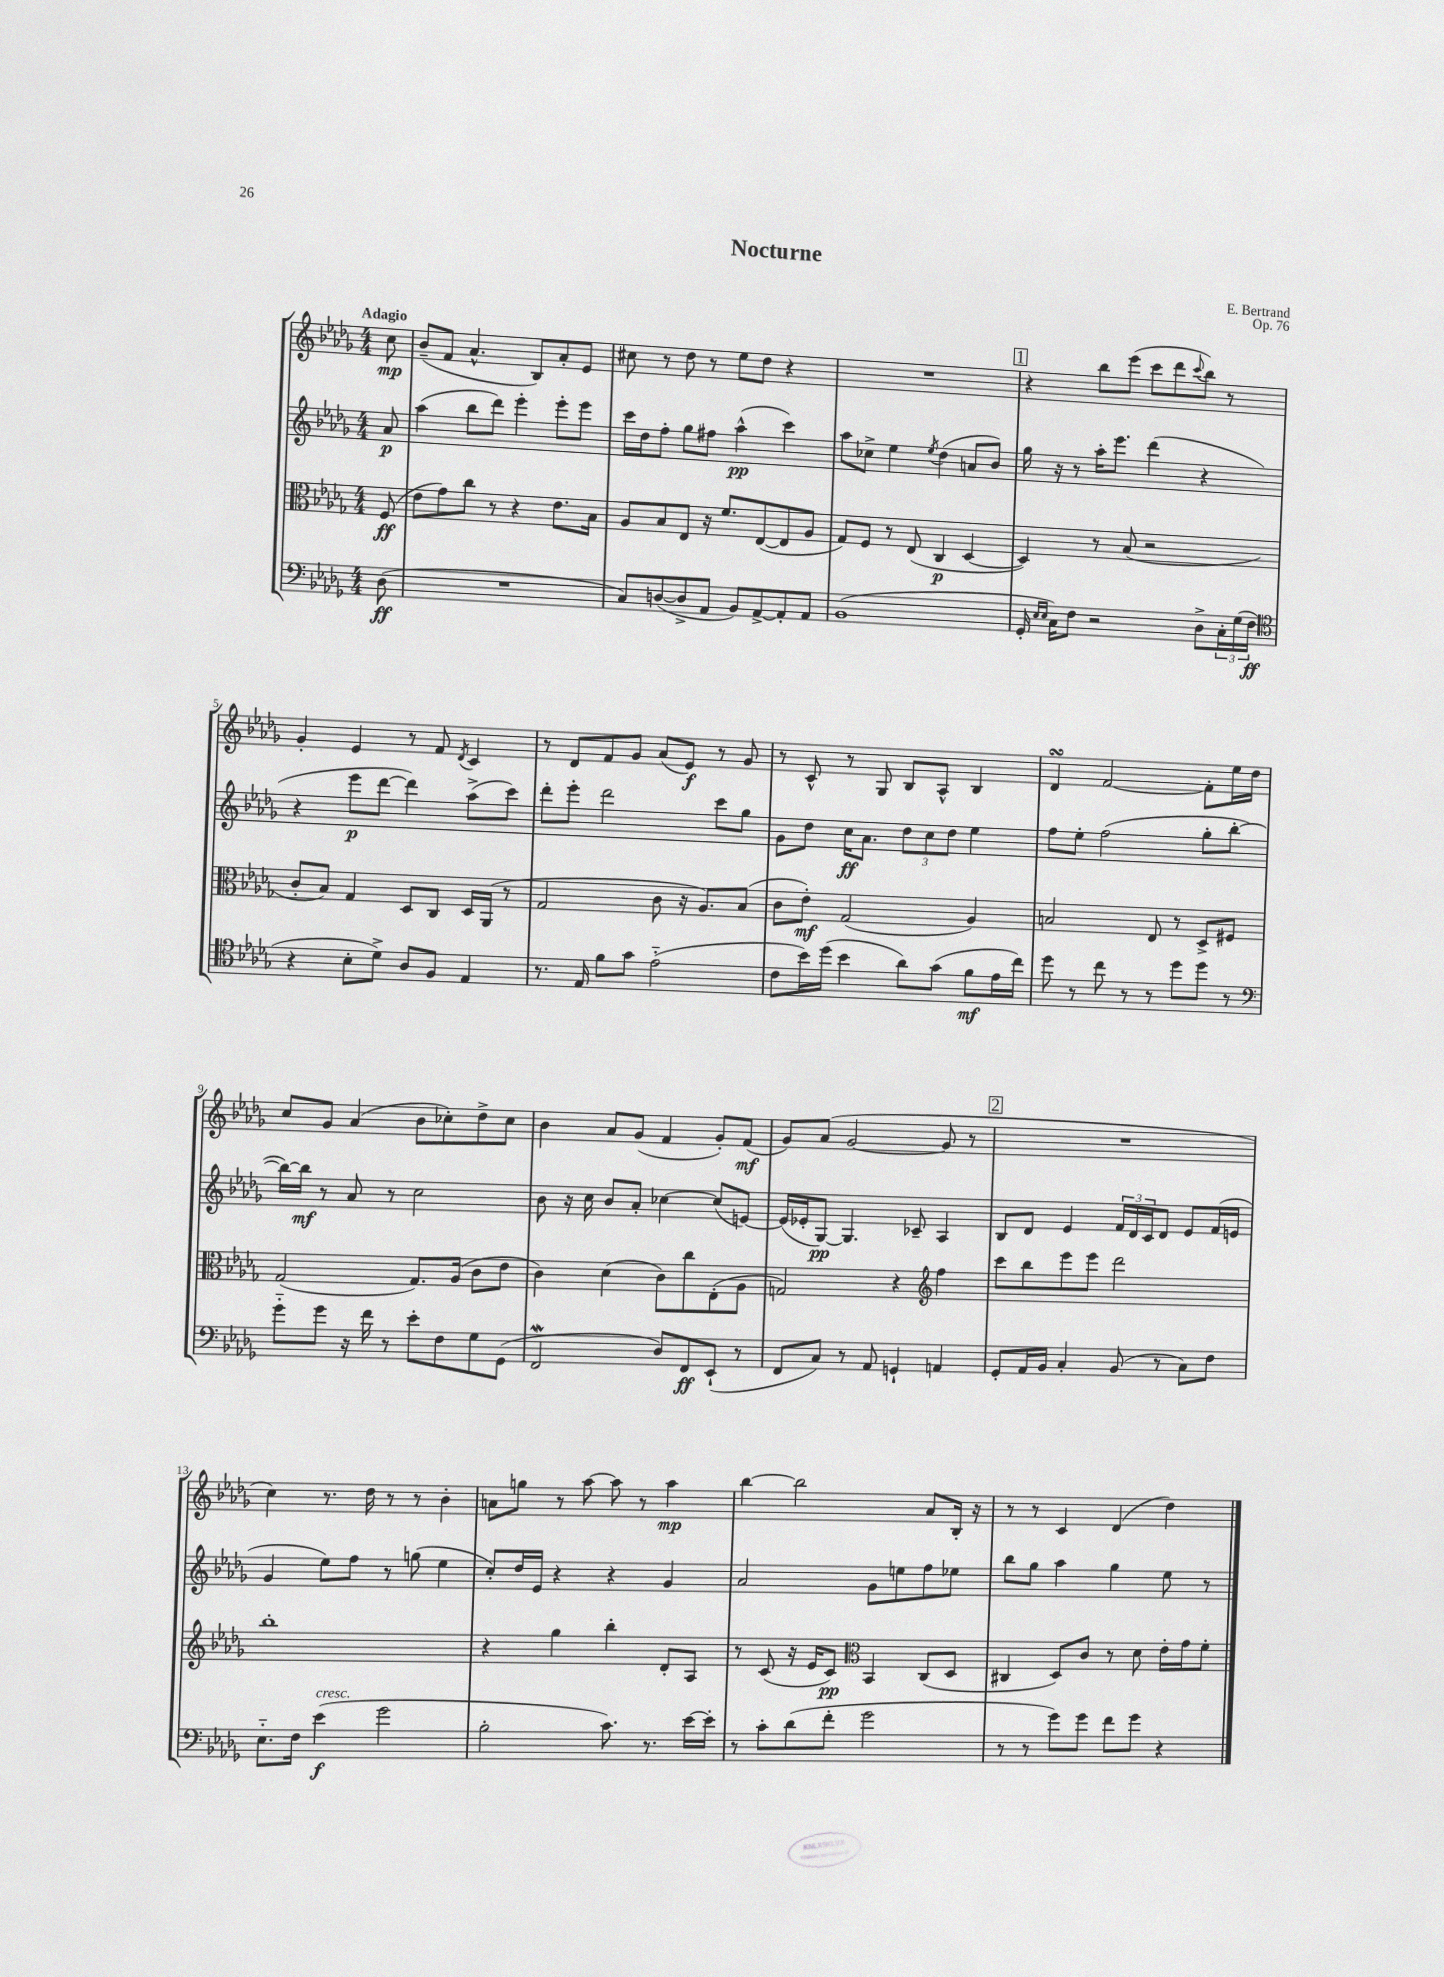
\header { title = "Nocturne" composer = "E. Bertrand" opus = "Op. 76" }
<<
\new StaffGroup <<
\new Staff = "s0" {
    \clef treble \key des \major \numericTimeSignature \time 4/4 \partial 8 \tempo "Adagio"
    c''8\mp |
    bes'8--( f'8 aes'4.-^ bes8) aes'8-. ees'8 |
    cis''8 r8 des''8 r8 ees''8 des''8 r4 |
    R1 |
    \mark \markup { \box "1" } r4 bes''8 ees'''8( c'''8 des'''8 \appoggiatura { c'''8 } bes''8) r8 |
    ges'4-. ees'4 r8 f'8 \acciaccatura { des'8 } c'4 |
    r8 des'8 f'8 ges'8 aes'8( ees'8\f) r8 ges'8 |
    r8 c'8-^ r8 ges8 bes8 aes8-^ bes4 |
    des'4\turn f'2~ f'8-. ees''16 des''16 |
    c''8 ges'8 aes'4( bes'8 ces''8-.) des''8-> ces''8 |
    bes'4 aes'8 ges'8( f'4 ges'8-.) f'8\mf( |
    ges'8) aes'8( ges'2~ ges'8 r8 |
    \mark \markup { \box "2" } R1 |
    c''4) r8. des''16 r8 r8 bes'4-. |
    a'8 g''8 r8 aes''8~ aes''8 r8 aes''4\mp |
    bes''4~ bes''2 aes'8 bes16-. r16 |
    r8 r8 c'4 des'4( des''4) \bar "|." |
}
\new Staff = "s1" {
    \clef treble \key des \major \numericTimeSignature \time 4/4 \partial 8
    aes'8\p |
    aes''4( bes''8 des'''8) ees'''4-. ees'''8-. ees'''8 |
    c'''16 des''16 f''8-. ges''8 fis''8 aes''4-^\pp( c'''4) |
    aes''8 ces''8-> ees''4 \acciaccatura { ees''8 } des''4( a'8 bes'8) |
    \mark \markup { \box "1" } ges''16 r16 r8 aes''16-. ees'''8. des'''4( r4 |
    r4 ees'''8\p des'''8~ des'''4) aes''8->( c'''8) |
    des'''8-. ees'''8-. des'''2 c'''8 ges''8 |
    ges'8 des''8 c''16\ff aes'8. \tuplet 3/2 { des''8 c''8 des''8 } ees''4 |
    f''8 ees''8-. f''2( ges''8-. bes''8~-. |
    bes''16~) bes''16\mf r8 aes'8 r8 c''2 |
    bes'8 r16 c''16 bes'8 aes'8-. ces''4~ ces''8( e'8~) |
    e'16( ees'16-. ges8~\pp) ges4. ces'8-- aes4 |
    \mark \markup { \box "2" } bes8 des'8 ees'4 \tuplet 3/2 { f'16 des'16 c'16 } des'8 ees'8 f'16( e'16 |
    ges'4 ees''8) f''8 r8 g''8( ees''4 |
    c''8-.) des''16 ees'16 r4 r4 ges'4 |
    aes'2 ges'8 e''8 f''8 ees''8 |
    bes''8 ges''8 aes''4 ges''4 ees''8 r8 \bar "|." |
}
\new Staff = "s2" {
    \clef alto \key des \major \numericTimeSignature \time 4/4 \partial 8
    f8\ff( |
    ees'8 ges'8) c''8 r8 r4 ees'8. bes16 |
    aes8 bes8 ees8 r16 f'8. ees8~( ees8 aes8 |
    ges8) f8 r8 ees8( c4\p des4~ |
    \mark \markup { \box "1" } des4) r8 bes8( r2 |
    c'8-. bes8) ges4 des8 c8 des16 aes,16( r8 |
    ges2 c'8 r16 aes8.) bes8( |
    c'8 ees'8-.\mf) ges2( aes4) |
    b2 ees8 r8 des8-> fis8 |
    ges2( ges8.) aes16( c'8 ees'8 |
    c'4) des'4( c'8) c''8 ees8-.( aes8 |
    g2) r4 \clef treble f''4 |
    \mark \markup { \box "2" } c'''8 bes''8 ees'''8 ees'''8 des'''2 |
    bes''1-. |
    r4 ges''4 bes''4-. des'8-. aes8 |
    r8 c'8( r16 ees'16 c'8\pp) \clef alto bes,4 c8( des8 |
    cis4 des8) c'8 r8 des'8 ees'16-. ges'16 f'8-. \bar "|." |
}
\new Staff = "s3" {
    \clef bass \key des \major \numericTimeSignature \time 4/4 \partial 8
    des8\ff( |
    R1 |
    c8) d8~( d8-> aes,8 bes,8) aes,8~-> aes,8-. aes,8 |
    bes,1( |
    \mark \markup { \box "1" } ges,16-. \grace { ees16 ees16 } c16) f8 r2 des8-> \tuplet 3/2 { c16-. ges16( f16\ff } |
    \clef tenor r4 bes8-. des'8->) aes8 f8 ees4 |
    r8. ees16 f'8 ges'8 ees'2-_( |
    c'8 bes'16) des''16( bes'4 aes'8) ges'8( f'8\mf ees'16 c''16) |
    des''8 r8 c''8 r8 r8 des''8 des''8 r8 |
    \clef bass ges'8-_ ges'8 r16 f'16 r8 ees'8-. f8 ges8 ges,8( |
    f,2\mordent des8) f,8\ff ees,8-!( r8 |
    f,8 c8) r8 aes,8 g,4-! a,4 |
    \mark \markup { \box "2" } ges,8-. aes,16 bes,16 c4-. bes,8( r8 c8) f8 |
    ees8.-_ f16 ees'4\f^\markup { \italic "cresc." }( ges'2 |
    bes2-. c'8.) r8. ees'16~ ees'16-. |
    r8 c'8-. des'8( f'8-. ges'2 |
    r8 r8 ges'8) ges'8 f'8 ges'8 r4 \bar "|." |
}
>>
>>
